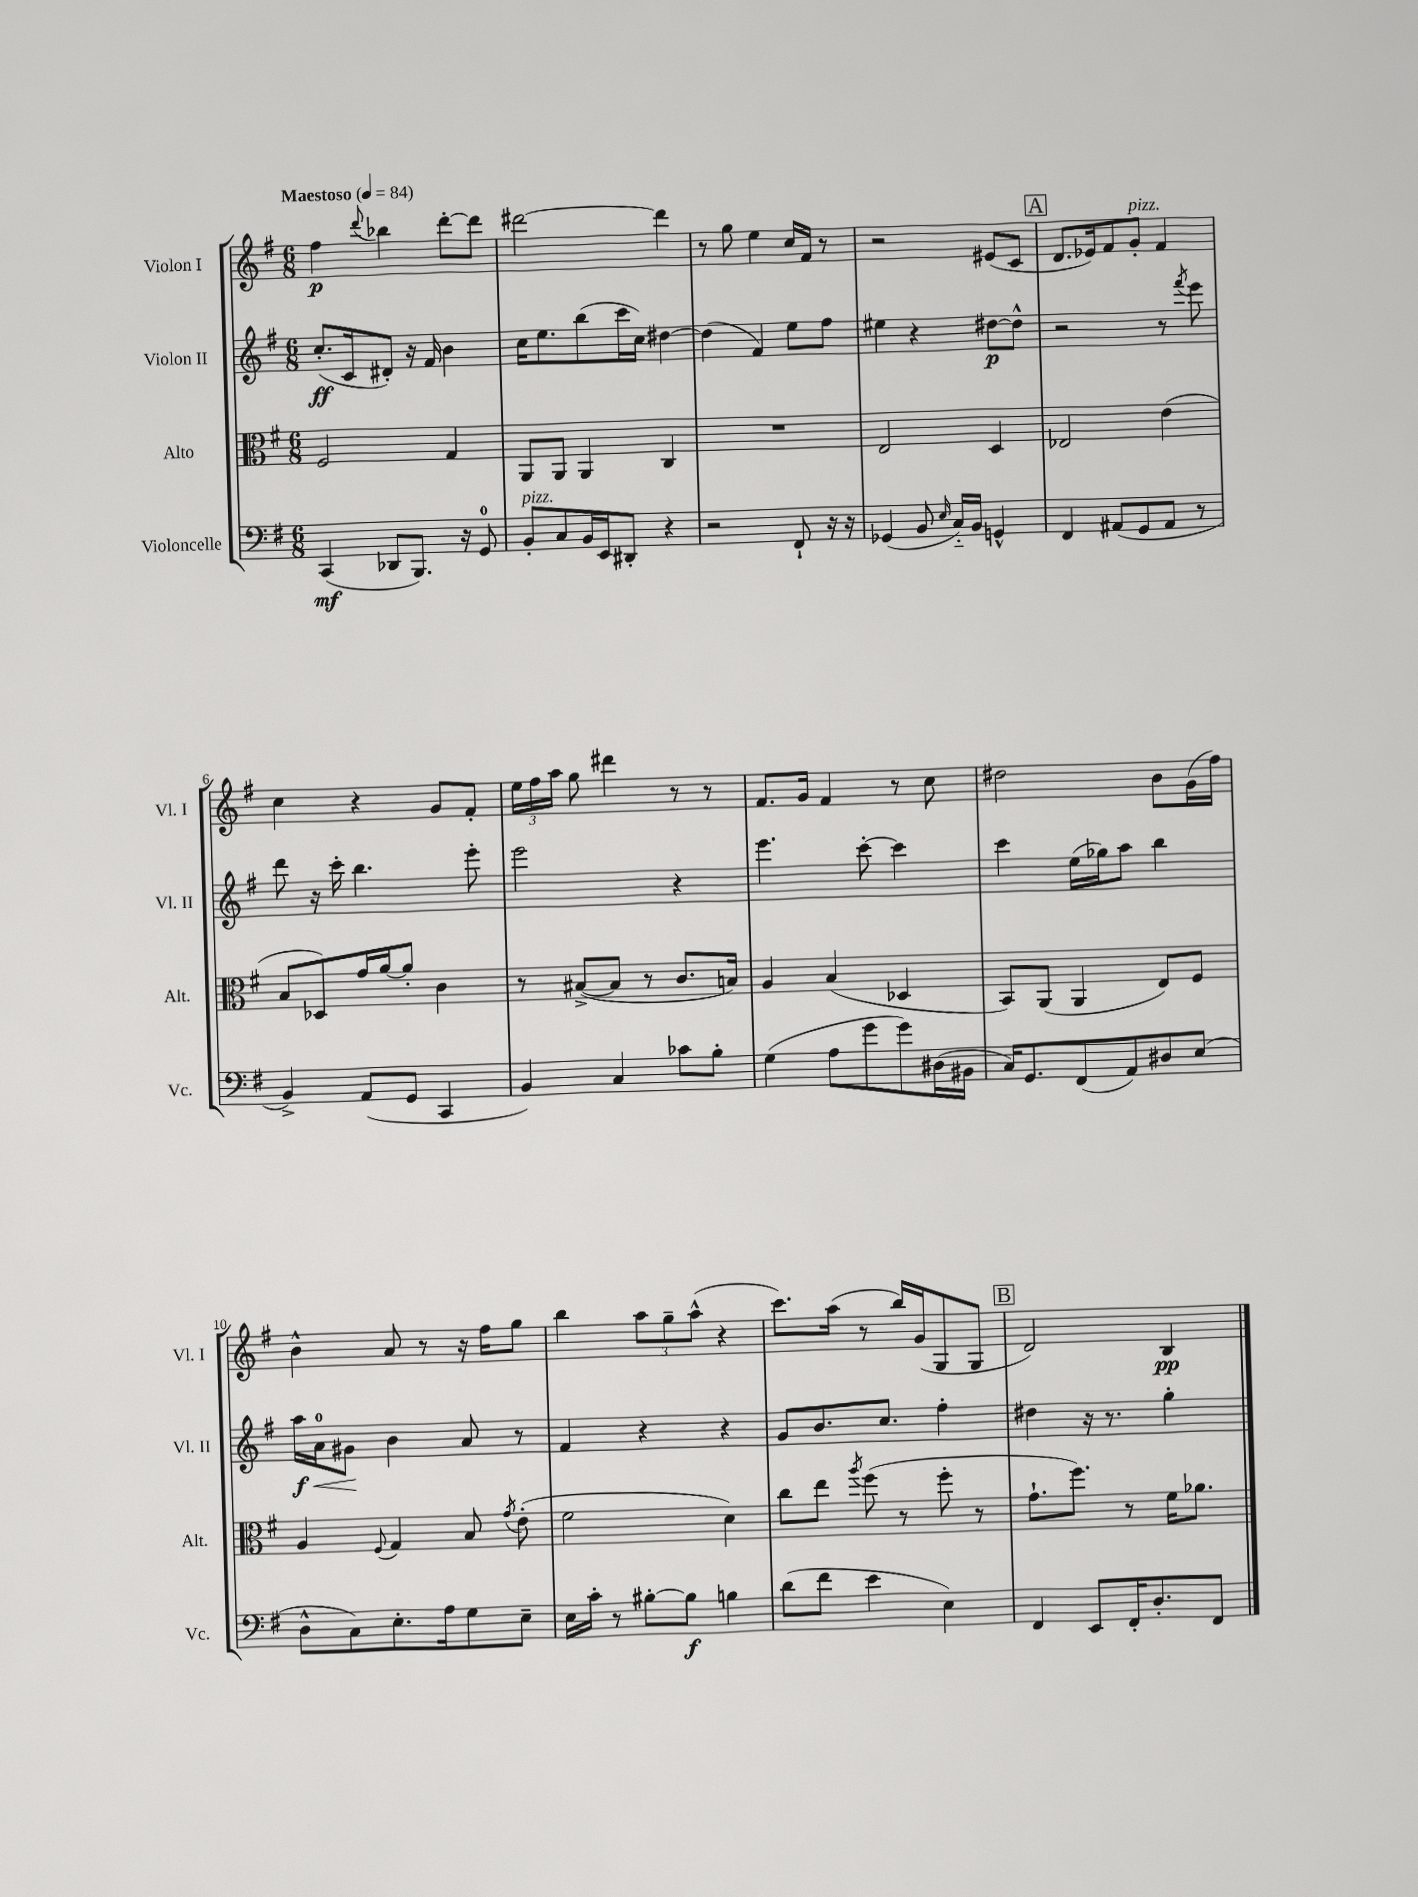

**kern	**dynam	**kern	**kern	**dynam	**kern	**dynam
*part4	*part4	*part3	*part2	*part2	*part1	*part1
*staff4	*staff4	*staff3	*staff2	*staff2	*staff1	*staff1
*I"Violoncelle	*	*I"Alto	*I"Violon II	*	*I"Violon I	*
*I'Vc.	*	*I'Alt.	*I'Vl. II	*	*I'Vl. I	*
*clefF4	*	*clefC3	*clefG2	*	*clefG2	*
*k[f#]	*	*k[f#]	*k[f#]	*	*k[f#]	*
*M6/8	*	*M6/8	*M6/8	*	*M6/8	*
*MM84	*	*MM84	*MM84	*	*MM84	*
=1	=1	=1	=1	=1	=1	=1
!	!	!	!	!	!LO:TX:a:B:t=Maestoso	!
(4CC/	mf	2F#/	(8.cc'/L	ff	4ff#\	p
.	.	.	16c/k	.	.	.
.	.	.	.	.	8qqddd/	.
8DD-X/L	.	.	8d#X'/J)	.	4bb-X\	.
8.BBB/J)	.	.	16r	.	.	.
.	.	.	16f#/	.	.	.
.	.	4G/	4b\	.	[8ddd'\L	.
16r	.	.	.	.	.	.
8GG/	.	.	.	.	8ddd\J]	.
=2	=2	=2	=2	=2	=2	=2
!LO:TX:a:i:t=pizz.	!	!	!	!	!	!
8BB'/L	.	8AA/L	16cc\KL	.	[2ddd#X\	.
.	.	.	8.ee\	.	.	.
8C/	.	8AA/J	.	.	.	.
16BB/L	.	4AA/	(8bb\	.	.	.
16EE/J	.	.	.	.	.	.
8DD#X'/J	.	.	16ccc\L	.	.	.
.	.	.	16cc\JJ)	.	.	.
4r	.	4C/	[4dd#X\	.	4ddd#\]	.
=3	=3	=3	=3	=3	=3	=3
2r	.	2.r	(4dd#\]	.	8r	.
.	.	.	.	.	8gg\	.
.	.	.	4f#/)	.	4ee\	.
8FF#`/	.	.	8ee\L	.	16cc/LL	.
.	.	.	.	.	16f#/JJ	.
16r	.	.	8ff#\J	.	8r	.
16r	.	.	.	.	.	.
=4	=4	=4	=4	=4	=4	=4
(4GG-X/	.	2E/	4ee#X\	.	2r	.
8BB/	.	.	4r	.	.	.
16qqE/	.	.	.	.	.	.
16C/LL)	.	.	.	.	.	.
16BB/JJ	.	.	.	.	.	.
4GGn^^/	.	4D/	[8dd#X\L	p	(8e#X/L	.
.	.	.	8dd#^^\J]	.	8c/J	.
!!LO:REH:place=s1:t=A
=5	=5	=5	=5	=5	=5	=5
4FF#/	.	2E-X/	2r	.	8.d/L	.
.	.	.	.	.	16e-X/k)	.
(8AA#X/L	.	.	.	.	8f#/	.
!	!	!	!	!	!LO:TX:a:i:t=pizz.	!
8GG/	.	.	.	.	8g'/J	.
8AA#/J	.	(4e\	8r	.	4f#/	.
.	.	.	8qfff#/	.	.	.
8r	.	.	8eee\	.	.	.
!!LO:LB:g=z
=6	=6	=6	=6	=6	=6	=6
4BB^/)	.	8B/L	8ddd\	.	4cc\	.
.	.	8D-X/)	16r	.	.	.
.	.	.	16ccc'\	.	.	.
(8AA/L	.	16g/L	4.bb\	.	4r	.
.	.	[16a/J	.	.	.	.
8GG/J	.	8a'/J]	.	.	.	.
4CC/	.	4c\	.	.	8g/L	.
.	.	.	8eee'\	.	8f#'/J	.
=7	=7	=7	=7	=7	=7	=7
4BB/)	.	8r	2eee\	.	24ee\LL	.
.	.	.	.	.	24ff#\	.
.	.	.	.	.	24aa\JJ	.
.	.	([8B#X^/L	.	.	8gg\	.
4C/	.	8B#/J]	.	.	4ddd#X\	.
.	.	8r	.	.	.	.
8c-X\L	.	8.c/L	4r	.	8r	.
8B'\J	.	.	.	.	8r	.
.	.	16Bn/Jk)	.	.	.	.
=8	=8	=8	=8	=8	=8	=8
(4G\	.	4A/	4.eee\	.	8.f#/L	.
.	.	.	.	.	16g/Jk	.
8A\L	.	(4B/	.	.	4f#/	.
8g\	.	.	[8ccc'\	.	.	.
8g\)	.	4D-X/	4ccc\]	.	8r	.
(16D#X\L	.	.	.	.	8cc\	.
16BB#X\JJ	.	.	.	.	.	.
=9	=9	=9	=9	=9	=9	=9
16C/KL)	.	8BB/L)	4ccc\	.	2dd#X\	.
8.GG/	.	.	.	.	.	.
.	.	(8AA/J	.	.	.	.
(8FF#/	.	4AA/	(16ee\LL	.	.	.
.	.	.	16gg-X\J)	.	.	.
8AA/)	.	.	8aa\J	.	.	.
8D#X/	.	8E/L)	4bb\	.	8b\L	.
(8E/J	.	8F#/J	.	.	(16g\L	.
.	.	.	.	.	16ff#\JJ)	.
!!LO:LB:g=z
=10	=10	=10	=10	=10	=10	=10
!	!	!	!	!LO:HP:b	!	!
8D^^\L	.	4A/	16aa\LL	< f	4b^^\	.
.	.	.	16a\J	.	.	.
8C\)	.	.	8g#X\J	.	.	.
.	.	8qqF#/	.	.	.	.
8.E'\	.	4G/	4b\	[	8a/	.
.	.	.	.	.	8r	.
16A\k	.	.	.	.	.	.
8G\	.	8B/	8a/	.	16r	.
.	.	.	.	.	16ff#\KL	.
.	.	8qg/	.	.	.	.
8E~\J	.	(8e'\	8r	.	8gg\J	.
=11	=11	=11	=11	=11	=11	=11
16E\LL	.	2f#\	4f#/	.	4bb\	.
16c'\JJ	.	.	.	.	.	.
8r	.	.	.	.	.	.
[8B#X'\L	.	.	4r	.	12aa\L	.
.	.	.	.	.	12gg~\	.
8B#\J]	f	.	.	.	.	.
.	.	.	.	.	(12aa^^\J	.
4Bn\	.	4d\)	4r	.	4r	.
=12	=12	=12	=12	=12	=12	=12
(8d\L	.	8cc\L	8g/L	.	8.ccc\L)	.
8f#\J	.	8ee\J	8.b/	.	.	.
.	.	.	.	.	(16aa\Jk	.
.	.	8qaa/	.	.	.	.
4e\	.	(8ff#\	.	.	8r	.
.	.	.	8.cc/J	.	.	.
.	.	8r	.	.	16bb/LL)	.
.	.	.	.	.	(16g/J	.
4E\)	.	8ff#'\	4ff#'\	.	8G/	.
.	.	8r	.	.	8G/J	.
!!LO:REH:place=s1:t=B
=13	=13	=13	=13	=13	=13	=13
4FF#/	.	8.g`\L	4dd#X\	.	2d/)	.
.	.	8.ff#\J)	.	.	.	.
8EE/L	.	.	16r	.	.	.
.	.	.	8.r	.	.	.
16FF#'/K	.	8r	.	.	.	.
8.D'/	.	.	.	.	.	.
.	.	16f#\KL	4gg'\	.	4B/	pp
.	.	8.a-X\J	.	.	.	.
8FF#/J	.	.	.	.	.	.
==	==	==	==	==	==	==
*-	*-	*-	*-	*-	*-	*-
